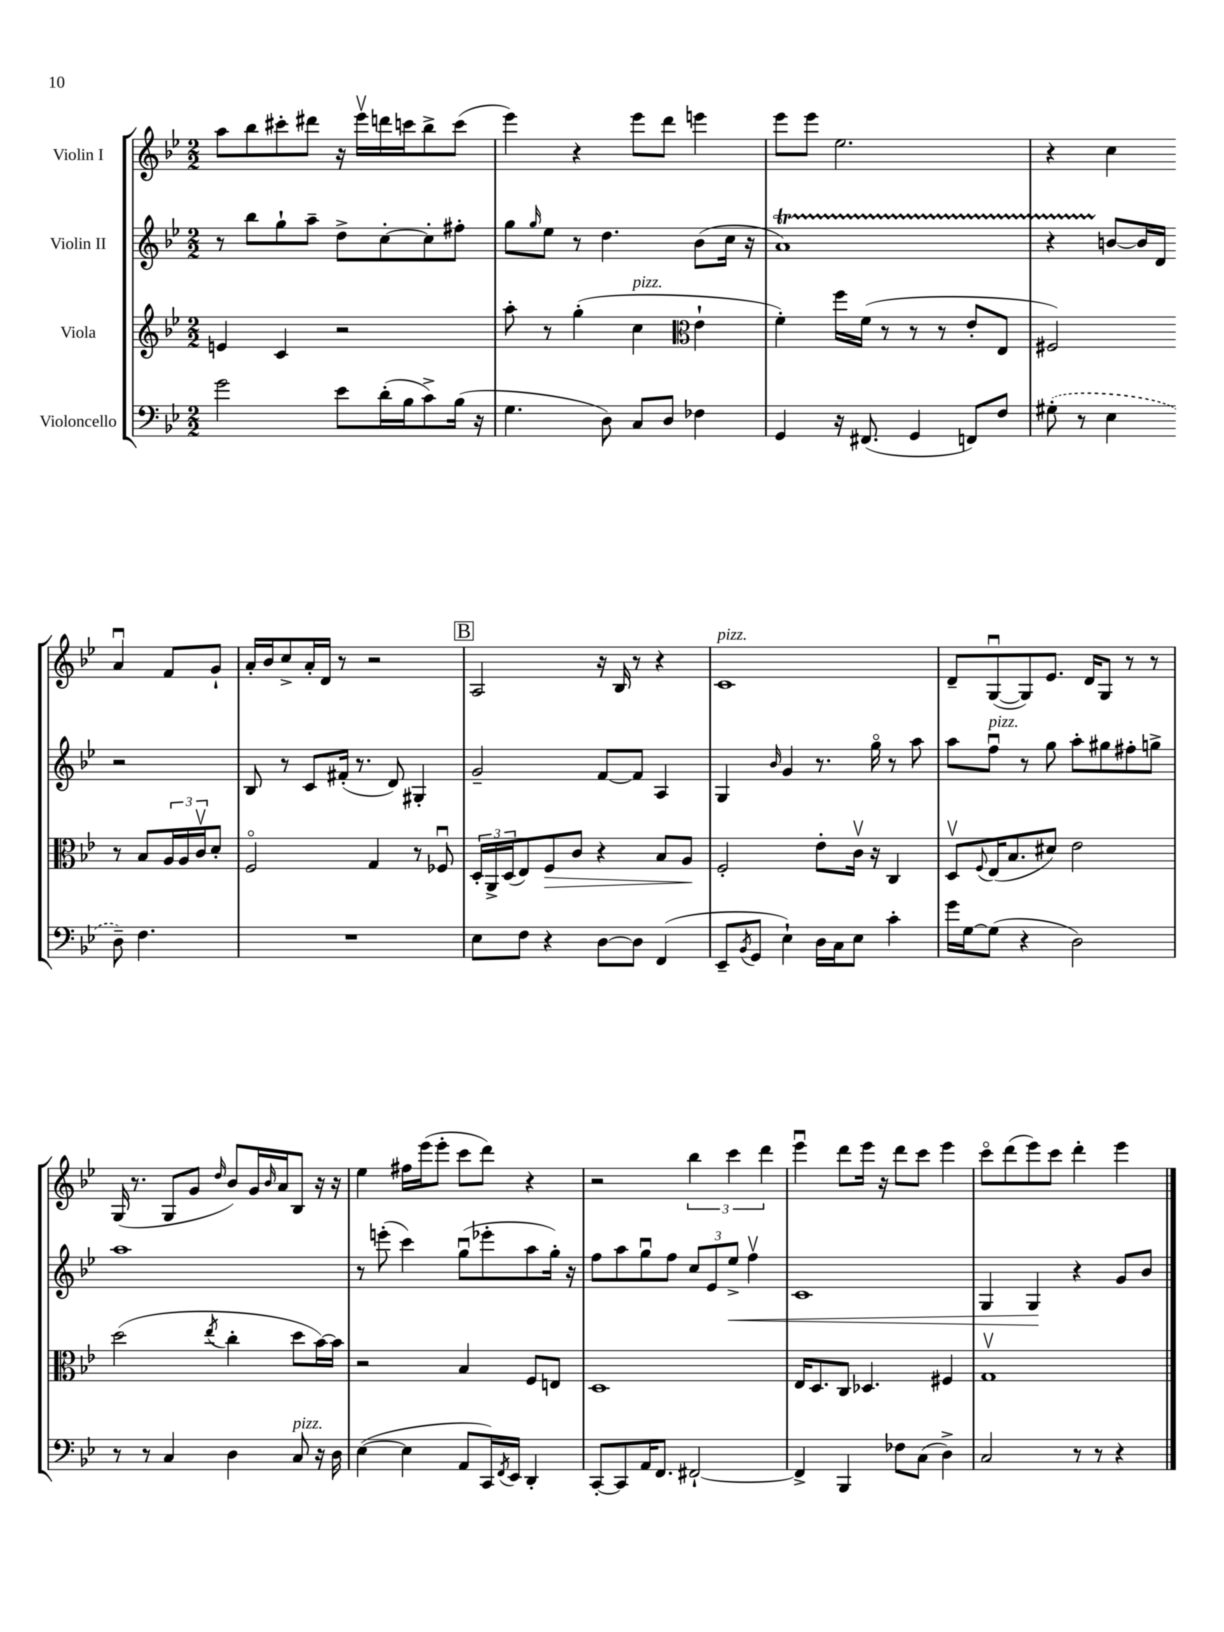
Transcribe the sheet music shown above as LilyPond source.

<<
\new StaffGroup <<
\new Staff = "s0" \with { instrumentName = "Violin I" } {
    \clef treble \key bes \major \numericTimeSignature \time 2/2
    a''8 bes''8 cis'''8-. dis'''8 r16 ees'''16\upbow d'''16 c'''16 bes''8-> c'''8( |
    ees'''4) r4 ees'''8 d'''8 e'''4 |
    ees'''8 ees'''8 ees''2. |
    r4 c''4 a'4\downbow f'8 g'8-! |
    a'16-. bes'16 c''8-> a'16-. d'16 r8 r2 |
    \mark \markup { \box "B" } a2 r16 bes16 r8 r4 |
    c'1^\markup { \italic "pizz." } |
    d'8-- g8~\downbow( g8) ees'8. d'16 g8 r8 r8 |
    g16( r8. g8 g'8 \grace { d''16 } bes'8) g'16 \grace { bes'16 } a'16 bes8 r16 r16 |
    ees''4 fis''16 ees'''16( ees'''8-. c'''8 d'''8) r4 |
    r2 \tuplet 3/2 { bes''4 c'''4 d'''4 } |
    ees'''4\downbow d'''8 ees'''16 r16 d'''8 c'''8 ees'''4 |
    c'''8\flageolet d'''8( ees'''8) c'''8 d'''4-. ees'''4 \bar "|." |
}
\new Staff = "s1" \with { instrumentName = "Violin II" } {
    \clef treble \key bes \major \numericTimeSignature \time 2/2
    r8 bes''8 g''8-! a''8-- d''8-> c''8~-. c''8-. fis''8-. |
    g''8 \grace { g''16 } ees''8 r8 d''4. bes'8( c''16 r16 |
    a'1\startTrillSpan) |
    r4 b'8~\stopTrillSpan b'16 d'16 r2 |
    bes8 r8 c'8 fis'16-.( r8. d'8) gis4-. |
    \mark \markup { \box "B" } g'2-- f'8~ f'8 a4 |
    g4 \grace { bes'16 } g'4 r8. g''16\flageolet r8 a''8 |
    a''8 f''8\downbow^\markup { \italic "pizz." } r8 g''8 a''8-. gis''8 fis''8-. g''8-> |
    a''1 |
    r8 e'''8-.( c'''4) g''8\downbow( ees'''8-. a''8 g''16-.) r16 |
    f''8 a''8 g''8\downbow f''8 \tuplet 3/2 { c''8 ees'8 ees''8->\< } f''4\upbow |
    c'1 |
    g4 g4\! r4 g'8 bes'8 \bar "|." |
}
\new Staff = "s2" \with { instrumentName = "Viola" } {
    \clef treble \key bes \major \numericTimeSignature \time 2/2
    e'4 c'4 r2 |
    a''8-. r8 g''4-.( c''4^\markup { \italic "pizz." } \clef alto ees'4-! |
    f'4-.) f''16 f'16( r8 r8 r8 ees'8-. ees8 |
    fis2) r8 bes8 \tuplet 3/2 { a16 a16 c'16\upbow } d'8-. |
    f2\flageolet g4 r8 fes8\downbow |
    \mark \markup { \box "B" } \tuplet 3/2 { d16-. a,16-> d16( } ees8) f8\> c'8 r4 bes8 a8\! |
    f2-. ees'8-. c'16\upbow r16 c4 |
    d8\upbow \appoggiatura { f8 } ees16( bes8. dis'8) ees'2 |
    d''2( \acciaccatura { ees''8 } c''4-. d''8 bes'16~) bes'16 |
    r2 bes4 f8 e8 |
    d1 |
    ees16 d8. c8 des4. fis4 |
    g1\upbow \bar "|." |
}
\new Staff = "s3" \with { instrumentName = "Violoncello" } {
    \clef bass \key bes \major \numericTimeSignature \time 2/2
    g'2 ees'8 d'16-.( bes16 c'8->) bes16( r16 |
    g4. d8) c8 d8 fes4 |
    g,4 r16 fis,8.( g,4 f,8) f8 |
    \once \slurDashed gis8-.( r8 ees4 d8--) f4. |
    R1 |
    \mark \markup { \box "B" } ees8 f8 r4 d8~ d8 f,4( |
    ees,8-- \acciaccatura { bes,8 } g,8 ees4-!) d16 c16 ees8 c'4-. |
    g'16 g16~ g8( r4 d2) |
    r8 r8 c4 d4 c8^\markup { \italic "pizz." } r16 d16 |
    ees4~( ees4 a,8 c,16) \acciaccatura { f,8 } ees,16 d,4-. |
    c,8~-. c,8 a,16 f,8. fis,2~-! |
    fis,4-> bes,,4 fes8 c8( d4->) |
    c2 r8 r8 r4 \bar "|." |
}
>>
>>
\layout { \context { \Score \remove "Bar_number_engraver" } }
